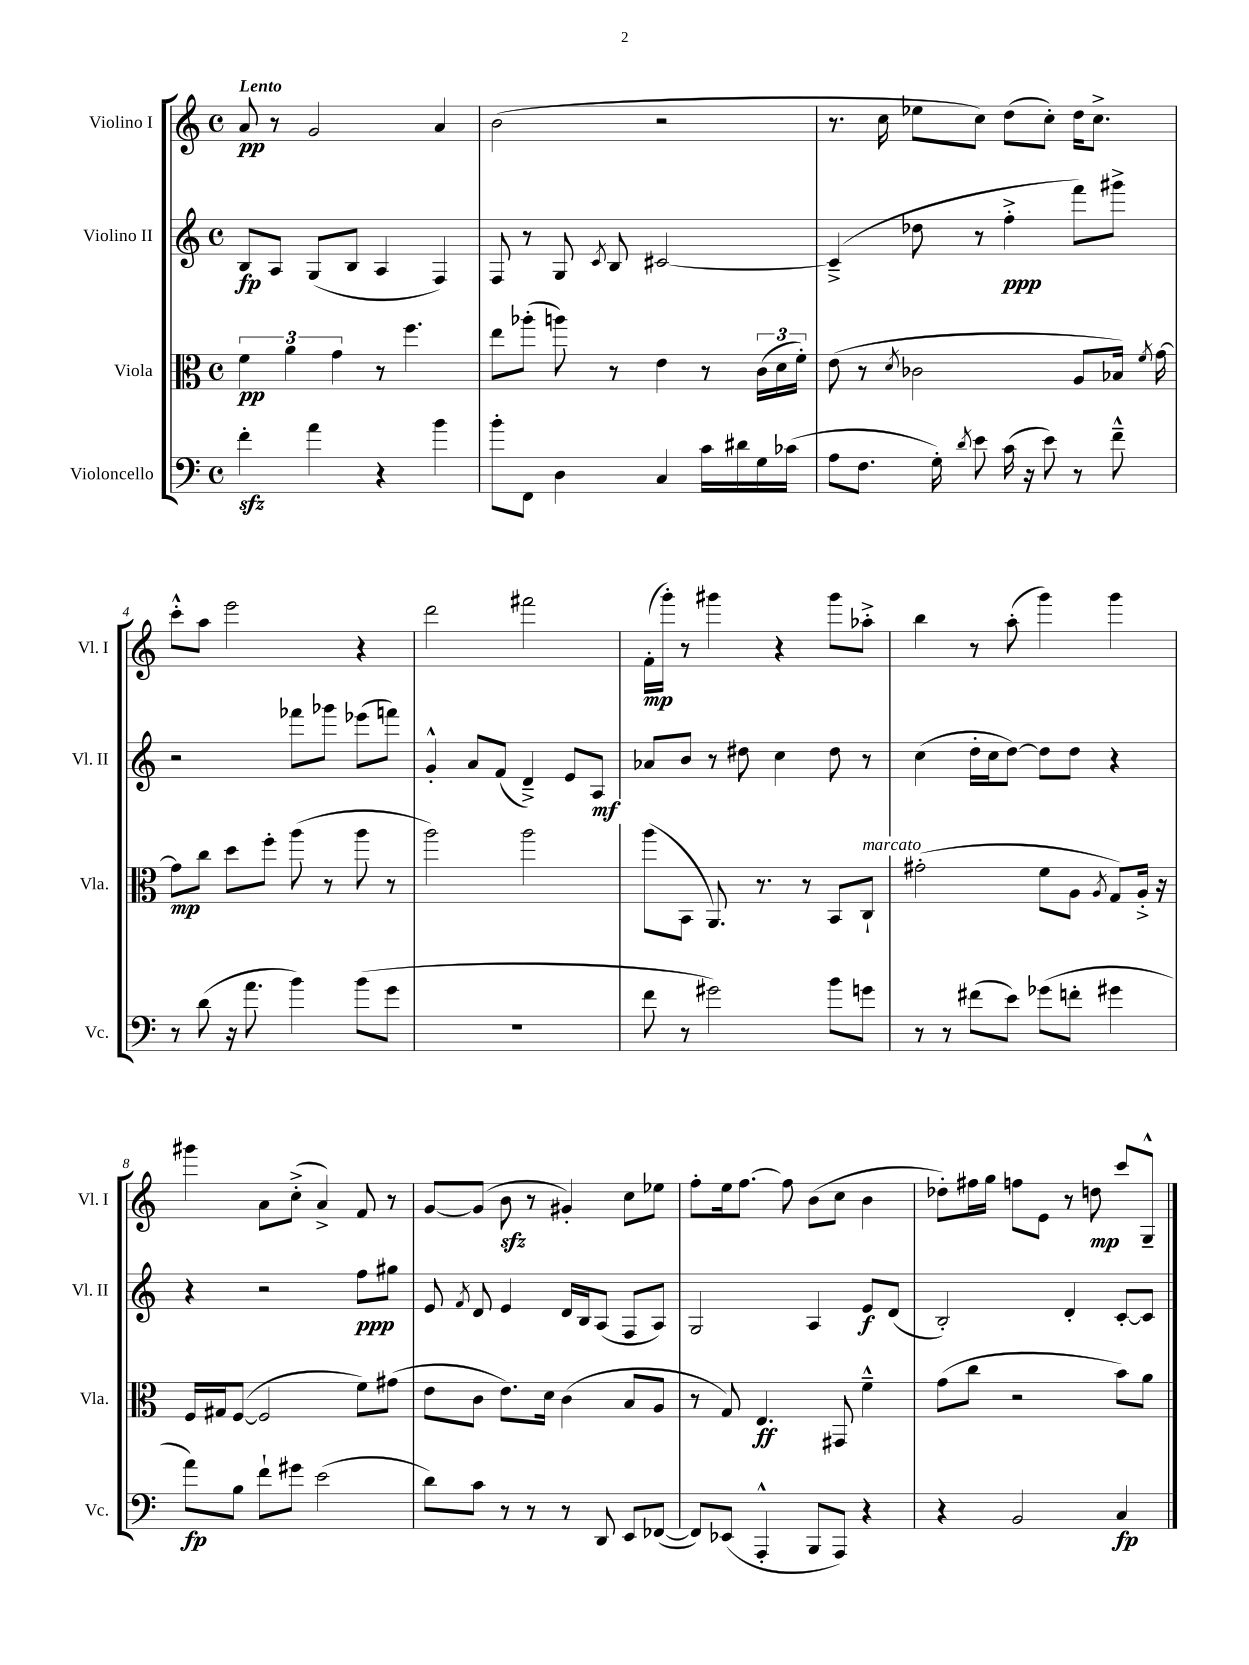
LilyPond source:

<<
\new StaffGroup <<
\new Staff = "s0" \with { instrumentName = "Violino I" shortInstrumentName = "Vl. I" } {
    \clef treble \key c \major \defaultTimeSignature \time 4/4 \tempo "Lento"
    \autoBeamOff a'8\pp r8 g'2 a'4 |
    b'2( r2 |
    r8. c''16 ees''8[ c''8]) d''8[( c''8]-.) d''16[ c''8.]-> |
    c'''8[-.-^ a''8] e'''2 r4 |
    d'''2 fis'''2 |
    f'16[-.\mp( g'''16]-.) r8 gis'''4 r4 gis'''8[ aes''8]-.-> |
    b''4 r8 a''8-.( g'''4) g'''4 |
    gis'''4 a'8[ c''8]-.->( a'4->) f'8 r8 |
    g'8[~ g'8]( b'8\sfz r8 gis'4-.) c''8[ ees''8] |
    f''8[-. e''16 f''8.]~ f''8 b'8[( c''8] b'4 |
    des''8[-.) fis''16 g''16] f''8[ e'8] r8 d''8\mp c'''8[ g8]---^ \bar "|." |
}
\new Staff = "s1" \with { instrumentName = "Violino II" shortInstrumentName = "Vl. II" } {
    \clef treble \key c \major \defaultTimeSignature \time 4/4
    \autoBeamOff b8[\fp a8] g8[( b8] a4 f4) |
    f8 r8 g8 \acciaccatura { c'8 } b8 cis'2~ |
    cis'4--->( des''8 r8 f''4-.->\ppp f'''8[) gis'''8]-> |
    r2 fes'''8[ ges'''8] ees'''8[( f'''8]) |
    g'4-.-^ a'8[ f'8]( d'4--->) e'8[ a8]\mf |
    aes'8[ b'8] r8 dis''8 c''4 dis''8 r8 |
    c''4( d''16[-. c''16 d''8]~) d''8[ d''8] r4 |
    r4 r2 f''8[\ppp gis''8] |
    e'8 \acciaccatura { f'8 } d'8 e'4 d'16[ b16 a8]( f8[ a8]) |
    g2 a4 e'8[\f d'8]( |
    b2-.) d'4-. c'8[~-. c'8] \bar "|." |
}
\new Staff = "s2" \with { instrumentName = "Viola" shortInstrumentName = "Vla." } {
    \clef alto \key c \major \defaultTimeSignature \time 4/4
    \autoBeamOff \tuplet 3/2 { f'4\pp a'4 g'4 } r8 f''4. |
    e''8[ aes''8]-.( a''8) r8 e'4 r8 \tuplet 3/2 { c'16[( d'16 f'16]-.) } |
    e'8( r8 \acciaccatura { d'8 } ces'2 a8[ bes16]) \acciaccatura { f'8 } g'16~ |
    g'8[\mp c''8] d''8[ f''8]-. a''8( r8 a''8 r8 |
    a''2) a''2 |
    a''8[( b,8] a,8.) r8. r8 b,8[ c8]-!^\markup { \italic "marcato" } |
    gis'2-.( f'8[ a8] \acciaccatura { a8 } g8[) a16]-.-> r16 |
    f16[ gis16 f8]~( f2 f'8[) gis'8]( |
    e'8[ c'8] e'8.[) d'16] c'4( b8[ a8] |
    r8 g8) e4.\ff gis,8 f'4---^ |
    g'8[( c''8] r2 b'8[) a'8] \bar "|." |
}
\new Staff = "s3" \with { instrumentName = "Violoncello" shortInstrumentName = "Vc." } {
    \clef bass \key c \major \defaultTimeSignature \time 4/4
    \autoBeamOff f'4-.\sfz a'4 r4 b'4 |
    b'8[-. f,8] d4 c4 c'16[ dis'16 g16 ces'16]( |
    a8[ f8.] g16-.) \acciaccatura { d'8 } e'8 c'16( r16 e'8) r8 f'8---^ |
    r8 d'8( r16 a'8. b'4) b'8[( g'8] |
    R1 |
    f'8 r8 gis'2) b'8[ g'8] |
    r8 r8 fis'8[( e'8]) ges'8[( f'8]-. gis'4 |
    a'8[\fp) b8] f'8[-! gis'8] e'2( |
    d'8[) c'8] r8 r8 r8 d,8 e,8[ fes,8]~( |
    fes,8[) ees,8]( a,,4-.-^ b,,8[ a,,8]) r4 |
    r4 b,2 c4\fp \bar "|." |
}
>>
>>
